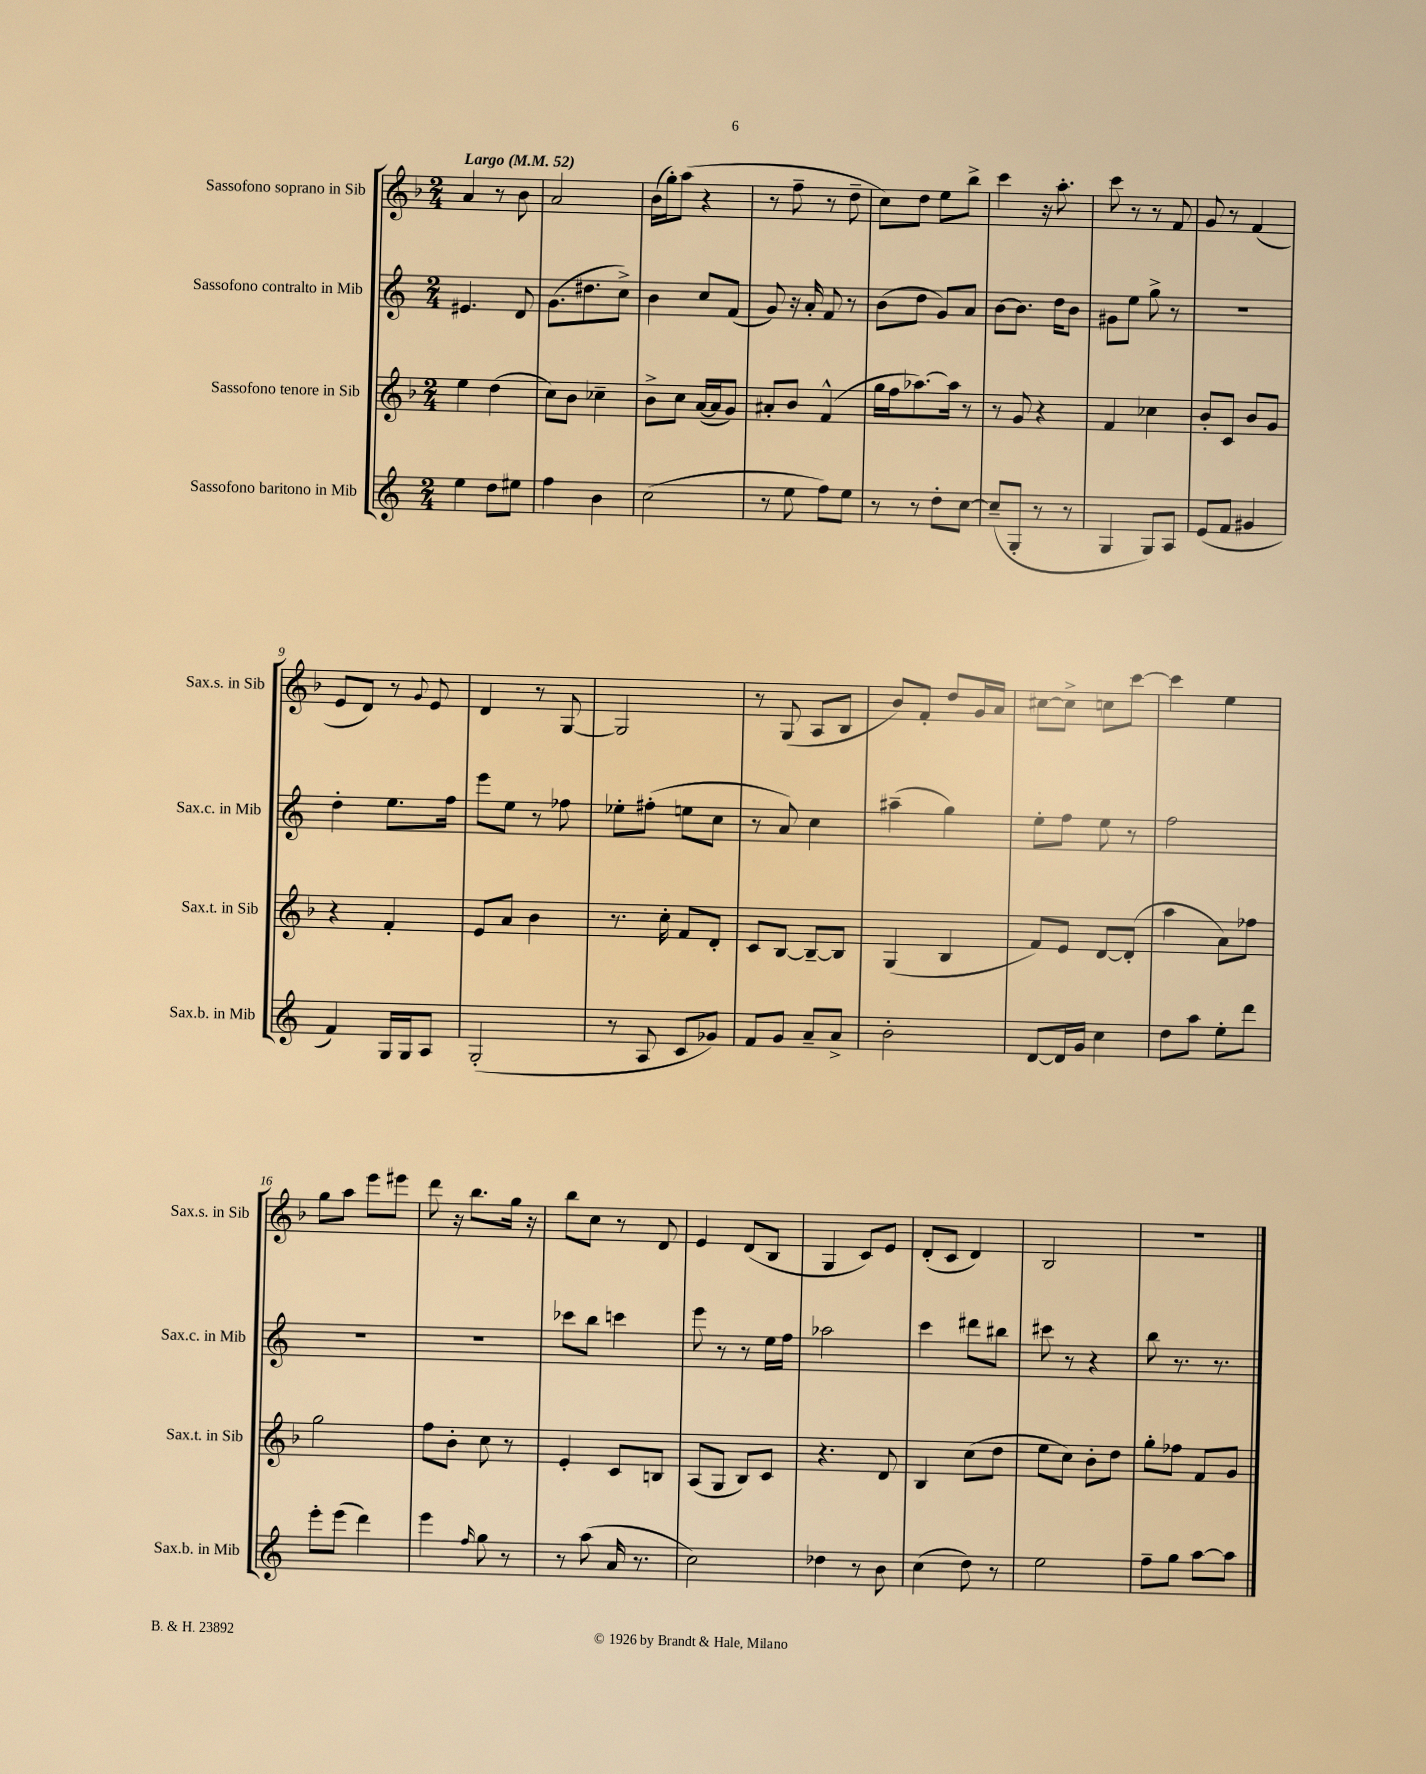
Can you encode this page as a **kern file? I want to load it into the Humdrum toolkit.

**kern	**kern	**kern	**kern
*staff4	*staff3	*staff2	*staff1
*clefG2	*clefG2	*clefG2	*clefG2
*k[]	*k[b-]	*k[]	*k[b-]
*M2/4	*M2/4	*M2/4	*M2/4
*MM52	*MM52	*MM52	*MM52
4ee\	4ee\	4.e#/	4a/
8dd\L	(4dd\	.	8r
8ee#\J	.	8d/	8b-\
=	=	=	=
4ff\	8cc\L)	(8.g\L	2a/
.	8b-\J	.	.
.	.	8.dd#\	.
4b\	4cc-~\	.	.
.	.	8cc^\J)	.
=	=	=	=
(2cc\	8b-^\L	4b\	(16b-\LL
.	.	.	16gg'\J)
.	8cc\J	.	(8aa\J
.	([16a/LL	8cc/L	4r
.	16a/]J	.	.
.	8g/J)	(8f/J	.
=	=	=	=
8r	8a#'/L	8g/)	8r
8ee\	8b-/J	16r	8ff~\
.	.	16a'/	.
8ff\L)	(4f^^/	8f/	8r
8ee\J	.	8r	8dd~\
=	=	=	=
8r	16gg\LL	(8b\L	8cc\L)
.	16ff\J	.	.
8r	[8.aa-\)	8dd\J	8dd\J
8dd'\L	.	8g/L)	8ee\L
.	16aa-\]Jk	.	.
[8cc\J	8r	8a/J	8bb-^\J
=	=	=	=
(8cc~/]L	8r	[8b\L	4ccc\
8G'/J	8g/	8.b\]J	.
8r	4r	.	16r
.	.	16dd\LK	8.aa'\
8r	.	8b\J	.
=	=	=	=
4G/	4f/	8g#\L	8ccc\
.	.	8ee\J	8r
8G/L)	4cc-\	8gg^\	8r
8A/J	.	8r	8f/
=	=	=	=
(8e/L	8b-'/L	2r	8g/
8f/J	8c/J	.	8r
4g#/	8b-/L	.	(4f/
.	8g/J	.	.
=	=	=	=
4f/)	4r	4dd'\	8e/L
.	.	.	8d/J)
16G/LL	4f'/	8.ee\L	8r
16G/J	.	.	.
.	.	.	8qqg/
8A/J	.	.	8e/
.	.	16ff\Jk	.
=	=	=	=
(2G'/	8e/L	8eee\L	4d/
.	8a/J	8ee\J	.
.	4b-\	8r	8r
.	.	8ff-\	[8G/
=	=	=	=
8r	8.r	8ee-'\L	2G/]
8A/	.	(8ff#'\J	.
.	16cc'\	.	.
8c/L	8f/L	8ee\L	.
8g-/J)	8d'/J	8cc\J	.
=	=	=	=
8f/L	8c/L	8r	8r
8g/J	[8B-/J	8a/)	(8G/
8a~/L	8B-~/_L	4cc\	8A/L
8a^/J	8B-/]J	.	8B-/J
=	=	=	=
2b'\	(4G/	(4aa#~\	8b-/L)
.	.	.	8f'/J
.	4B-/	4gg\)	8dd/L
.	.	.	16g/L
.	.	.	16a/JJ
=	=	=	=
[8d/L	8f/L)	8ee'\L	[8cc#\L
16d/]L	8e/J	8ff\J	8cc#^\]J
16g/JJ	.	.	.
4cc\	[8d/L	8ee\	8cc\L
.	(8d'/]J	8r	[8ccc\J
=	=	=	=
8dd\L	4aa\	2ff\	4ccc\]
8aa\J	.	.	.
8ee'\L	8a\L)	.	4ee\
8ddd\J	8ff-\J	.	.
=	=	=	=
8eee'\L	2gg\	2r	8gg\L
(8eee\J	.	.	8aa\J
4ddd\)	.	.	8eee\L
.	.	.	8eee#\J
=	=	=	=
4eee\	8ff\L	2r	8ddd\
.	8b-'\J	.	16r
.	.	.	8.bb-\L
16qqff/	.	.	.
8gg\	8cc\	.	.
8r	8r	.	16gg\Jk
.	.	.	16r
=	=	=	=
8r	4e'/	8ccc-\L	8bb-\L
(8aa\	.	8bb\J	8cc\J
16a/	8c/L	4ccc\	8r
8.r	.	.	.
.	8B/J	.	8d/
=	=	=	=
2cc\)	(8A/L	8eee\	4e/
.	8G/J	8r	.
.	8B-/L)	8r	(8d/L
.	8c/J	16ee\LL	8B-/J
.	.	16ff\JJ	.
=	=	=	=
4dd-\	4.r	2aa-\	4G/
8r	.	.	8c/L)
8b\	8d/	.	8e/J
=	=	=	=
(4cc\	4B-/	4ccc\	(8d'/L
.	.	.	8c/J
8dd\)	(8cc\L	8ddd#\L	4d/)
8r	8dd\J	8bb#\J	.
=	=	=	=
2ee\	8ee\L	8ccc#\	2B-/
.	8cc\J)	8r	.
.	8b-'\L	4r	.
.	8dd\J	.	.
=	=	=	=
8ff~\L	8gg'\L	8bb\	2r
8gg\J	8ff-\J	8.r	.
[8aa\L	8f/L	.	.
.	.	8.r	.
8aa\]J	8g/J	.	.
==	==	==	==
*-	*-	*-	*-
